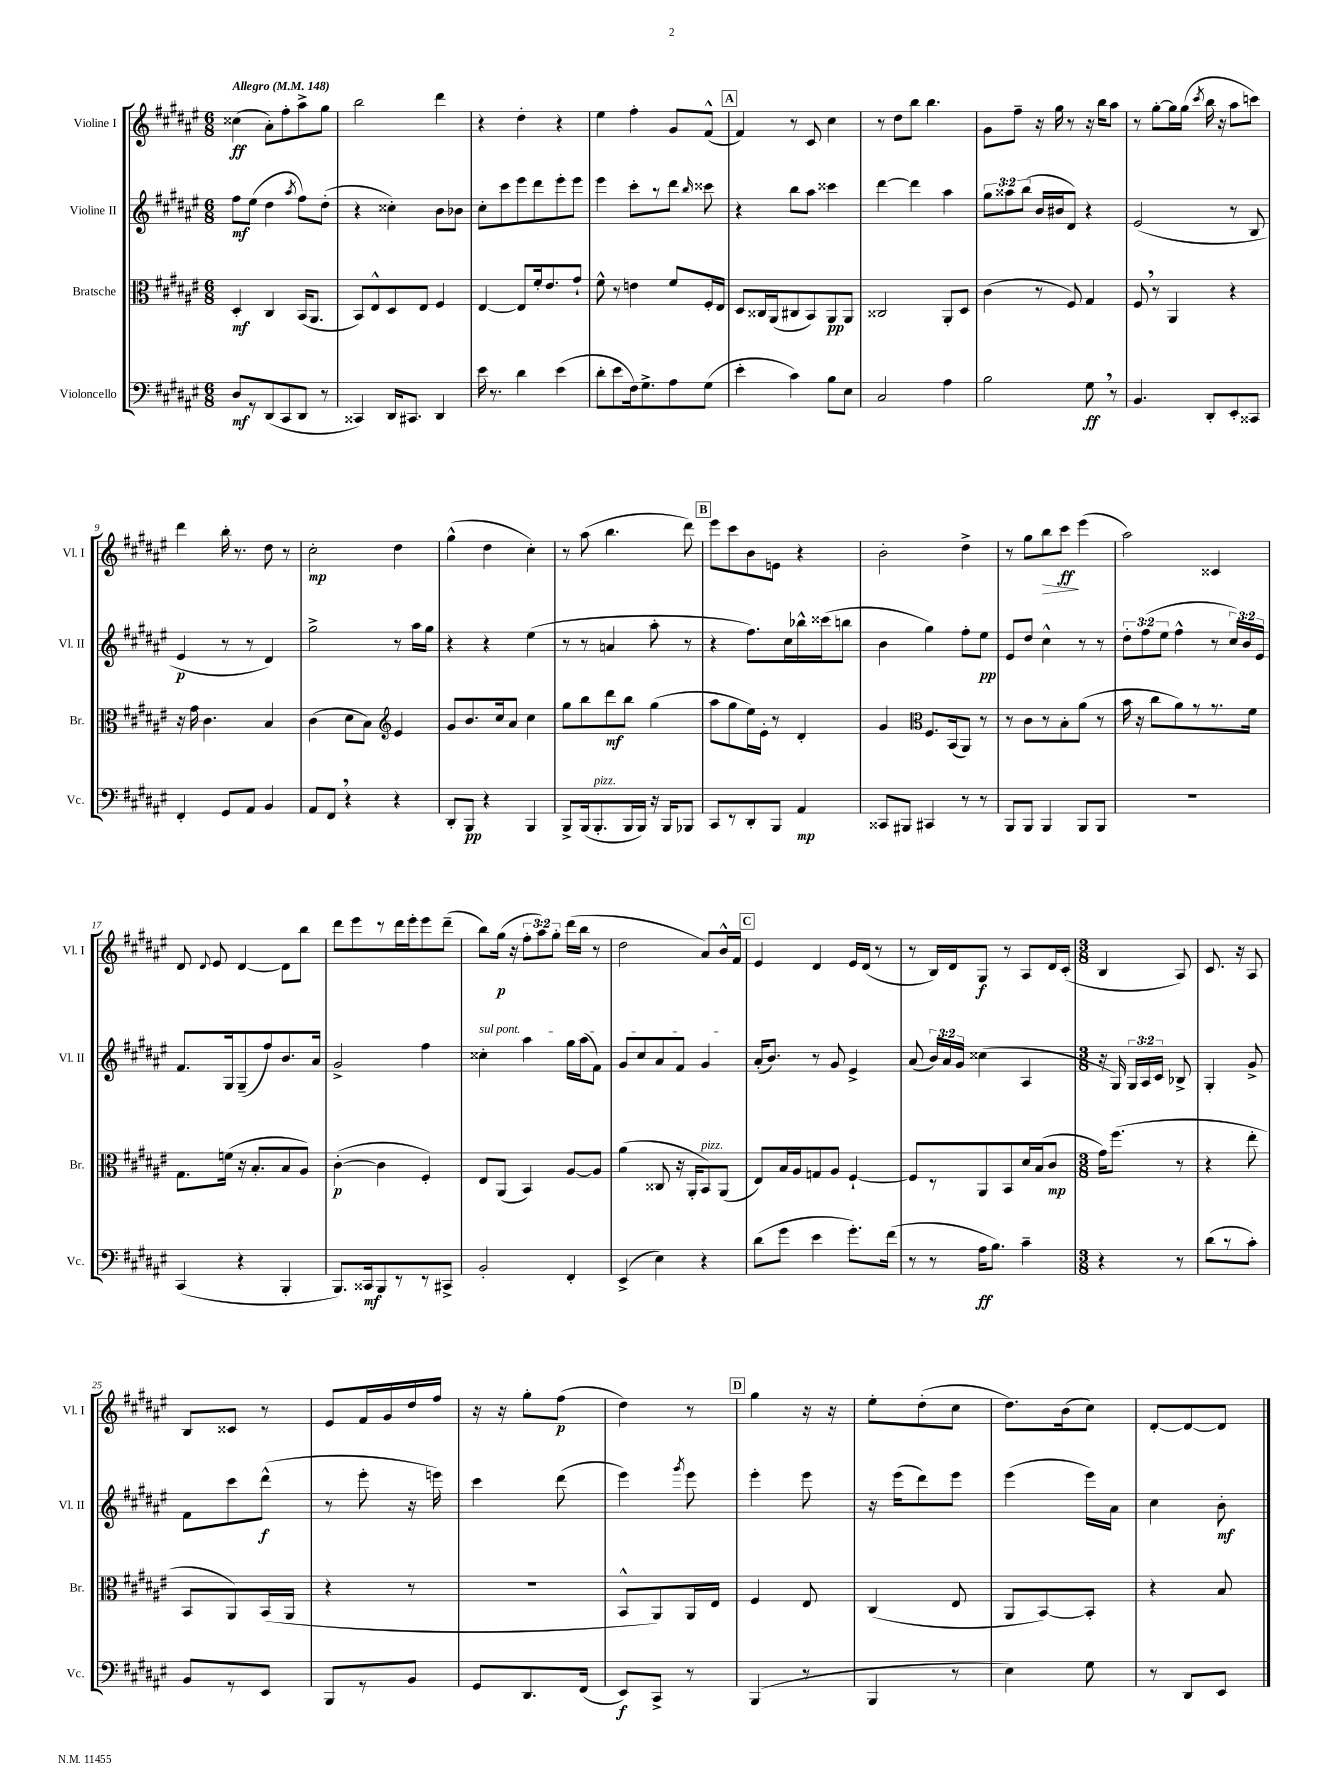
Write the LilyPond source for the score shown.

<<
\new StaffGroup <<
\new Staff = "s0" \with { instrumentName = "Violine I" shortInstrumentName = "Vl. I" } {
    \clef treble \key fis \major \numericTimeSignature \time 6/8 \override Staff.TupletNumber.text = #tuplet-number::calc-fraction-text \tempo "Allegro" 4 = 148
    \autoBeamOff cisis''4\ff( ais'8[-.) fis''8-. ais''8-> gis''8] |
    b''2 dis'''4 |
    r4 dis''4-. r4 |
    eis''4 fis''4-. gis'8[ fis'8]-^( |
    \mark \markup { \box "A" } fis'4) r8 cis'8 cis''4 |
    r8 dis''8[ b''8] b''4. |
    gis'8[ fis''8]-- r16 gis''16 r8 r16 b''16[ ais''8] |
    r8 gis''8[~-. gis''16 gis''16]( \acciaccatura { cis'''8 } b''16 r16 ais''8[ c'''8]) |
    dis'''4 b''16-. r8. dis''8 r8 |
    cis''2-.\mp dis''4 |
    gis''4-^( dis''4 cis''4-.) |
    r8 ais''8( b''4. dis'''8) |
    \mark \markup { \box "B" } eis'''8[ cis'''8 b'8 e'8] r4 |
    b'2-. dis''4-> |
    r8 gis''8[ b''8\> cis'''8]\ff\! eis'''4( |
    ais''2) cisis'4 |
    dis'8 \appoggiatura { dis'8 } eis'8 dis'4~ dis'8[ b''8] |
    dis'''8[ eis'''8 r8 dis'''16 eis'''16-. eis'''8 dis'''8]--( |
    b''8[) gis''16]\p( r16 \tuplet 3/2 { fis''8[-. ais''8) gis''8]-. } dis'''16[( b''16] r8 |
    dis''2 ais'8[) b'16-^ fis'16] |
    \mark \markup { \box "C" } eis'4 dis'4 eis'16[ dis'16]( r8 |
    r8 b16[) dis'16 gis8]\f r8 ais8[ dis'16 cis'16]-.( |
    \numericTimeSignature \time 3/8 b4 ais8) |
    cis'8. r16 ais8 |
    b8[ cisis'8] r8 |
    eis'8[ fis'16 gis'16 dis''16 fis''16] |
    r16 r16 gis''8[-. fis''8]\p( |
    dis''4) r8 |
    \mark \markup { \box "D" } gis''4 r16 r16 |
    eis''8[-. dis''8-.( cis''8] |
    dis''8.[) b'16( cis''8]) |
    dis'8[~-. dis'8~ dis'8] \bar "|." |
}
\new Staff = "s1" \with { instrumentName = "Violine II" shortInstrumentName = "Vl. II" } {
    \clef treble \key fis \major \numericTimeSignature \time 6/8 \override Staff.TupletNumber.text = #tuplet-number::calc-fraction-text
    \autoBeamOff fis''8[\mf eis''8]( dis''4 \acciaccatura { ais''8 } fis''8[) dis''8]-.( |
    r4 cisis''4-.) b'8[ bes'8] |
    cis''8[-. cis'''8 eis'''8 dis'''8 eis'''8-. eis'''8] |
    eis'''4 cis'''8[-. r8 dis'''8] \grace { b''16 } cisis'''8 |
    \mark \markup { \box "A" } r4 b''8[ ais''8] cisis'''4 |
    dis'''4~ dis'''4 ais''4 |
    \tuplet 3/2 { gis''8[ aisis''8 b''8]( } b'16[ bis'16 dis'8]) r4 |
    eis'2( r8 b8 |
    eis'4\p r8 r8 dis'4) |
    gis''2-> r8 ais''16[ gis''16] |
    r4 r4 eis''4( |
    r8 r8 a'4 ais''8-. r8 |
    \mark \markup { \box "B" } r4 fis''8.[) cis''16 bes''16-^ cisis'''16( b''8] |
    b'4 gis''4) fis''8[-. eis''8]\pp |
    eis'8[ dis''8] cis''4-^ r8 r8 |
    \tuplet 3/2 { dis''8[-. fis''8( eis''8] } fis''4-^ r8 \tuplet 3/2 { cis''16[) b'16 eis'16] } |
    fis'8.[ gis16 gis8--( fis''8) b'8. ais'16] |
    gis'2-> fis''4 |
    \once \override TextSpanner.bound-details.left.text = \markup { \italic "sul pont." } cisis''4-.\startTextSpan ais''4 gis''16[ ais''16( fis'8]) |
    gis'8[ cis''8 ais'8 fis'8] gis'4\stopTextSpan |
    \mark \markup { \box "C" } ais'16[-.( b'8.]) r8 gis'8 eis'4-> |
    ais'8( \tuplet 3/2 { b'16[) ais'16 gis'16] } cisis''4( ais4 |
    \numericTimeSignature \time 3/8 r16 gis16) \tuplet 3/2 { gis16[ ais16 cis'16] } bes8-> |
    gis4-. gis'8-> |
    fis'8[ cis'''8 dis'''8]-^\f( |
    r8 eis'''8-. r16 e'''16) |
    cis'''4 dis'''8( |
    eis'''4) \acciaccatura { gis'''8 } eis'''8 |
    \mark \markup { \box "D" } eis'''4-. eis'''8 |
    r16 eis'''16[( dis'''8) eis'''8] |
    eis'''4( eis'''16[) ais'16] |
    cis''4 b'8-.\mf \bar "|." |
}
\new Staff = "s2" \with { instrumentName = "Bratsche" shortInstrumentName = "Br." } {
    \clef alto \key fis \major \numericTimeSignature \time 6/8
    \autoBeamOff dis4-.\mf cis4 b,16[( ais,8.] |
    b,8[) eis8-^ dis8 eis8] fis4 |
    eis4~ eis8[ fis'16-. eis'8. gis'8]-! |
    fis'8-^ r8 e'4 fis'8[ fis16-. eis16] |
    \mark \markup { \box "A" } dis8[ cisis16 ais,16( cis8 b,8) ais,8\pp ais,8] |
    cisis2 ais,8[-. dis8] |
    cis'4( r8 fis8) gis4 |
    fis8 \breathe r8 ais,4 r4 |
    r16 gis'16 cis'4. b4 |
    cis'4( dis'8[ b8]) \clef treble eis'4 |
    gis'8[ b'8. cis''16 ais'8] cis''4 |
    gis''8[ b''8 dis'''8\mf b''8] gis''4( |
    \mark \markup { \box "B" } ais''8[ gis''8 eis''16) eis'16]-. r8 dis'4-. |
    gis'4 \clef alto fis8.[ b,16( ais,8]) r8 |
    r8 cis'8[ r8 b8-. ais'8]( r8 |
    b'16 r16 cis''8[ ais'8) r8 r8. fis'16] |
    gis8.[ f'16]( r16 b8.[-. b8 ais8]) |
    cis'4~-.\p( cis'4 fis4-.) |
    eis8[ ais,8]( b,4) ais8[~ ais8] |
    ais'4( cisis8 r16 ais,16[-. b,8^\markup { \italic "pizz." }) ais,8]( |
    \mark \markup { \box "C" } eis8[) b16 ais16 g8 ais8] fis4~-! |
    fis8[ r8 ais,8 b,8 dis'16 b16( cis'8]\mp |
    \numericTimeSignature \time 3/8 gis'16[) fis''8.]( r8 |
    r4 eis''8-. |
    b,8[ ais,8) b,16( ais,16] |
    r4 r8 |
    R4. |
    b,8[-^ ais,8) ais,16 eis16] |
    \mark \markup { \box "D" } fis4 eis8 |
    cis4( eis8 |
    ais,8[ b,8~) b,8]-. |
    r4 b8 \bar "|." |
}
\new Staff = "s3" \with { instrumentName = "Violoncello" shortInstrumentName = "Vc." } {
    \clef bass \key fis \major \numericTimeSignature \time 6/8
    \autoBeamOff dis8[\mf r8 dis,8( cis,8 dis,8] r8 |
    cisis,4) dis,16[ cis,8.] dis,4 |
    eis'16 r8. dis'4 eis'4( |
    dis'8[-. eis'8 fis16) gis8.-> ais8 gis8]( |
    \mark \markup { \box "A" } eis'4-. cis'4) b8[ eis8] |
    cis2 ais4 |
    b2 gis8\ff \breathe r8 |
    b,4. dis,8[-. eis,8-. cisis,8] |
    fis,4-. gis,8[ ais,8] b,4 |
    ais,8[ fis,8] \breathe r4 r4 |
    dis,8[-. b,,8]\pp r4 b,,4 |
    b,,8[-> b,,16( b,,8.-.^\markup { \italic "pizz." } b,,16 b,,16]) r16 b,,16[ bes,,8] |
    \mark \markup { \box "B" } cis,8[ r8 dis,8-. b,,8] ais,4\mp |
    cisis,8[ bis,,8] cis,4 r8 r8 |
    b,,8[ b,,8] b,,4 b,,8[ b,,8] |
    R2. |
    cis,4( r4 b,,4-. |
    b,,8.[) cisis,16\mf b,,8 r8 r8 cis,8]-> |
    b,2-. fis,4-. |
    eis,4->( eis4) r4 |
    \mark \markup { \box "C" } dis'8[( gis'8] eis'4 gis'8.[-.) fis'16]( |
    r8 r8 ais16[\ff b8.]) cis'4-- |
    \numericTimeSignature \time 3/8 r4 r8 |
    dis'8[( r8 cis'8]-.) |
    b,8[ r8 eis,8] |
    b,,8[ r8 b,8] |
    gis,8[ dis,8. fis,16]( |
    eis,8[\f) cis,8]-> r8 |
    \mark \markup { \box "D" } b,,4( r8 |
    b,,4 r8 |
    eis4) gis8 |
    r8 dis,8[ eis,8] \bar "|." |
}
>>
>>
